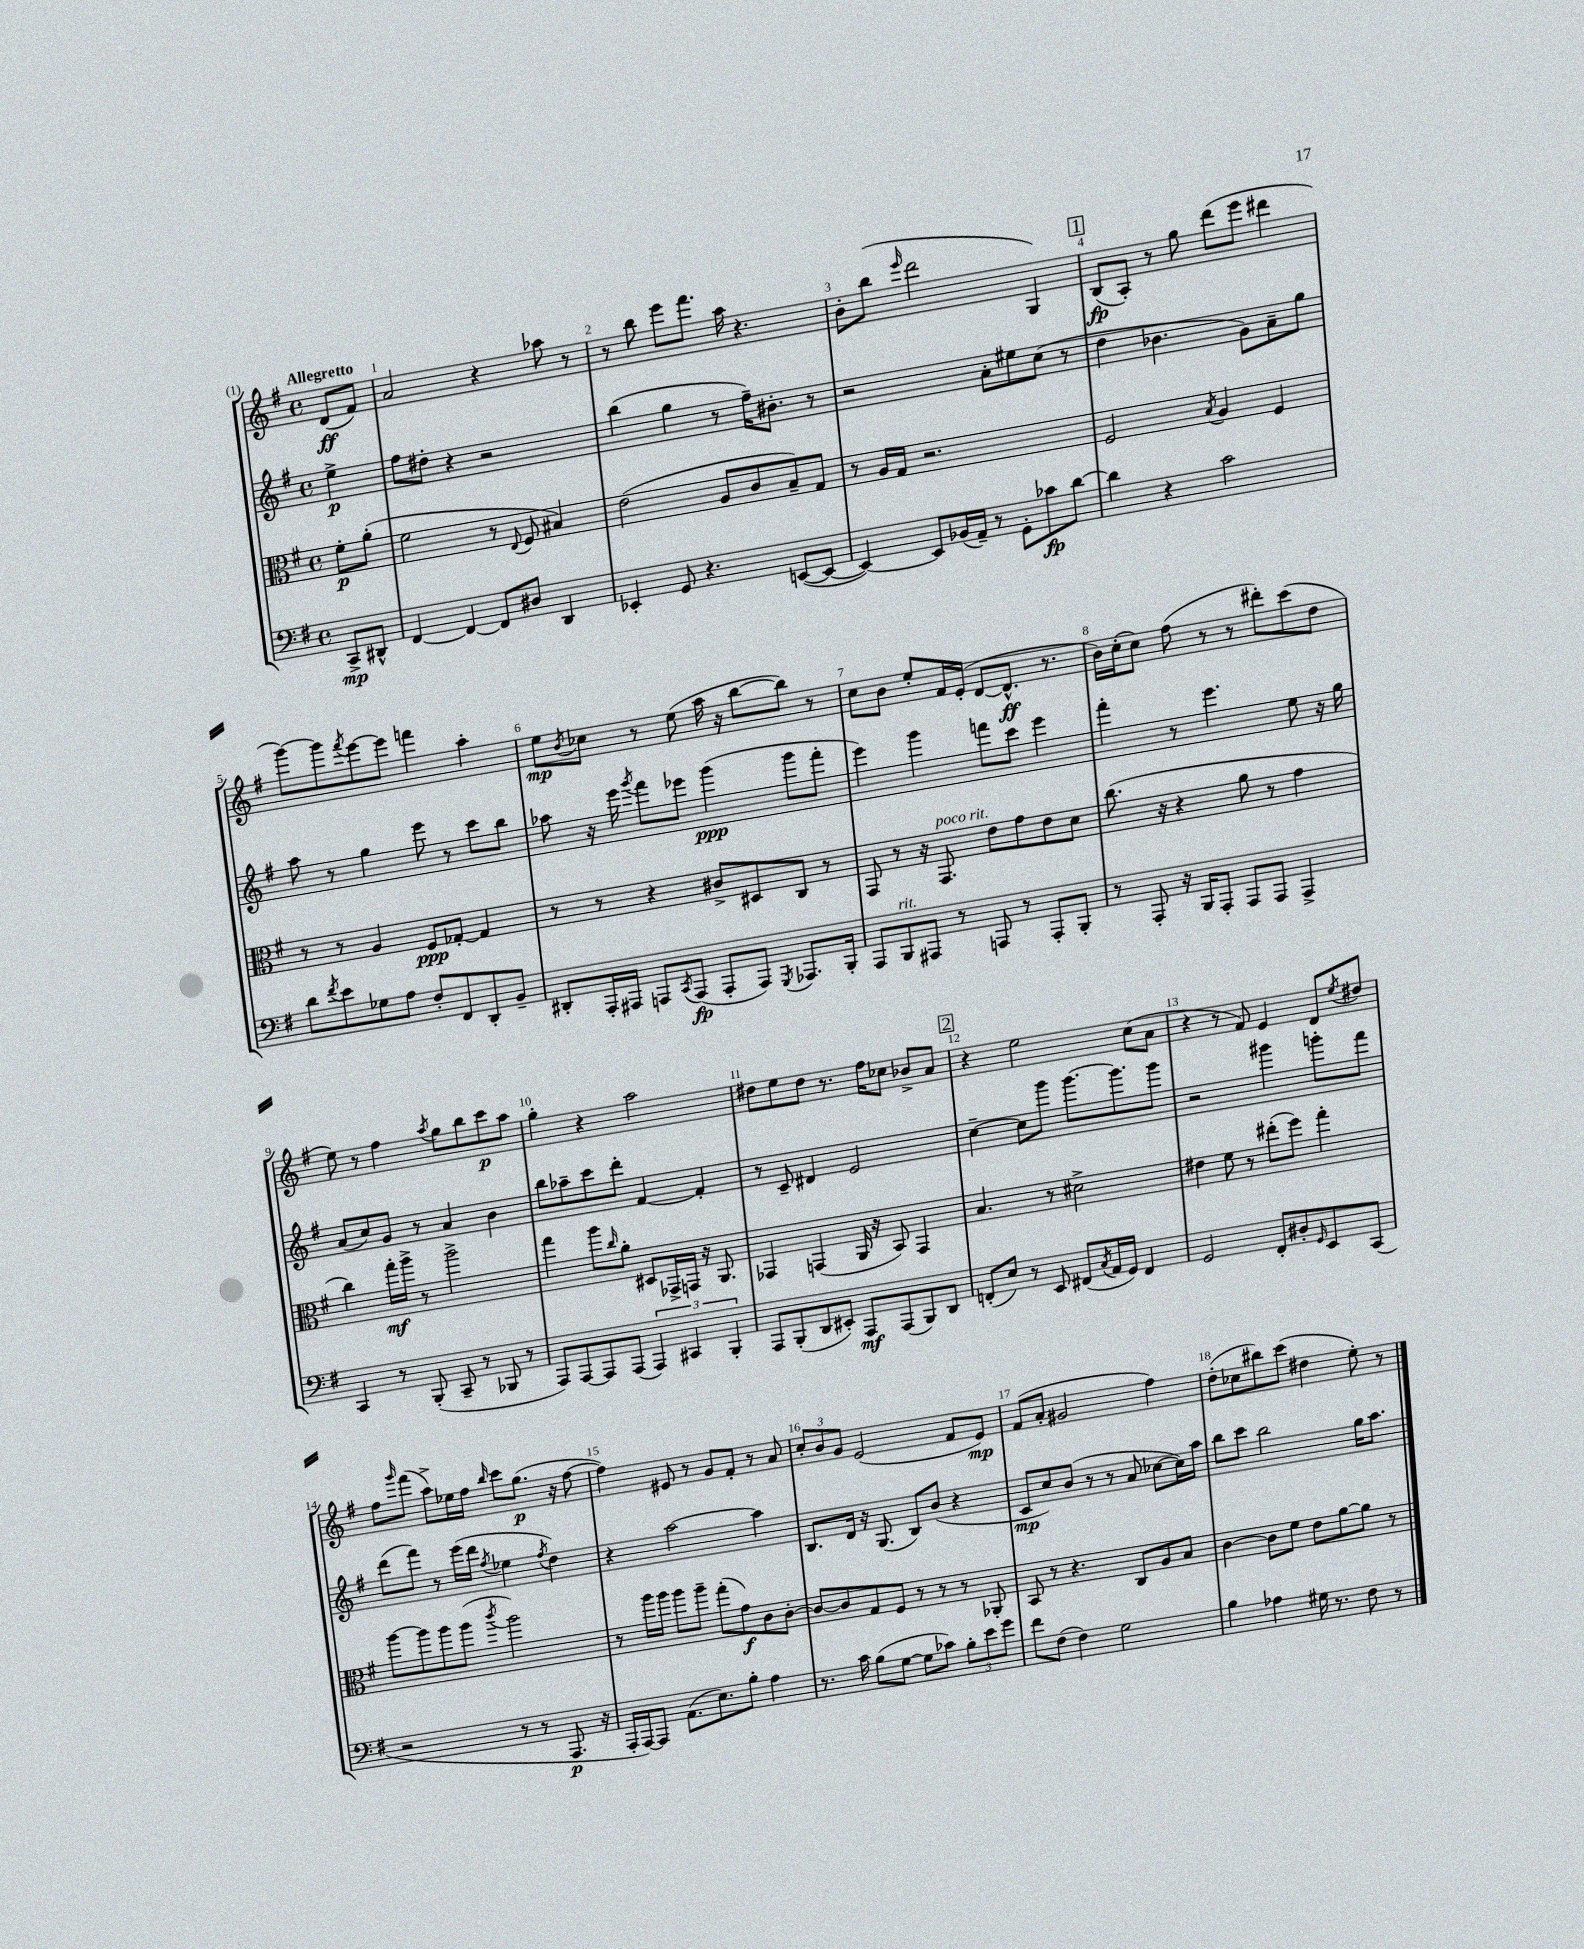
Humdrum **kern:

**kern	**kern	**kern	**kern
*staff4	*staff3	*staff2	*staff1
*clefF4	*clefC3	*clefG2	*clefG2
*k[f#]	*k[f#]	*k[f#]	*k[f#]
*M4/4	*M4/4	*M4/4	*M4/4
*met(c)	*met(c)	*met(c)	*met(c)
8CC^	8f#'	4ee^	(8d
8DD#^^	(8a'	.	8f#)
=	=	=	=
[4FF#	2f#	8ff#	2a
.	.	8dd#'	.
4FF#_	.	4r	.
8FF#]	8r	2r	4r
.	8qqE	.	.
8D#	8F#	.	.
4DD	4B#)	.	8aa-
.	.	.	8r
=	=	=	=
4EE-'	(2e	(4bb	8r
.	.	.	8bb
8GG	.	4gg	8eee
4.r	.	.	8.fff#
.	8A	8r	.
.	.	.	16aa
.	8c	16ff#~)	4.r
.	.	8.b#'	.
([8EE	8B~)	.	.
8EE_	8G	8r	.
=	=	=	=
4EE_)	8r	2r	8b'
.	16A	.	(8bb
.	16G	.	.
.	.	.	16qqeee
8EE]	2.r	.	2ddd
(16BB-	.	.	.
16AA~)	.	.	.
8r	.	8a'	.
8GG'	.	8ee#	.
8c-	.	(8cc	4G)
[8d	.	8r	.
=	=	=	=
4d]	2F#	4dd	(8B
.	.	.	8A')
4r	.	4.b-	8r
.	.	.	8gg
.	8qB	.	.
2c	4A	.	(8ddd
.	.	8g)	8eee
.	4F#	8a~	4ddd#
.	.	8gg	.
=	=	=	=
8d	8r	8aa	[8ggg)
8qf#	.	.	.
8e	8r	8r	8ggg]
.	.	.	8qfff#
8G-	4A	4gg	[8eee
8A	.	.	8eee]
8F#'	8F#	8eee	4fff
8FF#	[8G-'	8r	.
8DD'	4G-]	8ccc	4aa'
8BB~	.	8bb	.
=	=	=	=
8DD#'	8r	8aa-	8ee
.	.	.	8qb
16AAA'	8r	16r	8cc-
16AAA#	.	16eee	.
.	.	8qggg	.
8AAA	4r	8fff#	8r
8qCC	.	.	.
(8AAA	.	8eee-	(8ee
8AAA'	8c#^	(4ggg	16aa
.	.	.	16r
8AAA)	8D#	.	[8bb
8qGGG	.	.	.
8.AAA-	8C	8ggg	8bb])
.	8r	8fff#'	8r
16BBB'	.	.	.
=	=	=	=
8AAA	8GG	4eee)	8cc
8BBB	8r	.	8b
8AAA#	16r	4ggg	8ee'
.	8.GG	.	.
8r	.	.	16f#
.	.	.	(16e'
8AAA	8e	8fff	[8d
8r	8g	8ccc	8.d^^]
8AAA'	8e	4eee	.
.	.	.	8.r
8BBB'	8d	.	.
=	=	=	=
8r	(8.cc	4fff#'	16b)
.	.	.	(16cc'
8AAA'	.	.	8cc)
.	16r	.	.
16r	4r	8r	(8ff#
16BBB	.	.	.
8AAA'	.	4.eee	8r
8AAA	8a	.	8r
8AAA	8r	.	8ddd#')
4AAA^	4g	8ee	(8ccc
.	.	16r	8dd
.	.	16gg	.
=	=	=	=
4CC	4cc)	(8a	8ee)
.	.	8cc)	8r
8r	16gg'	8g	4ff#
.	16aa^	.	.
(8BBB'	8r	8r	.
.	.	.	8qaa
8CC~	2aa^	4a	8gg
8r	.	.	8bb
8BBB-	.	4b	8ccc
8r	.	.	8aa
=	=	=	=
8AAA)	4gg	8bb	4gg'
[8AAA	.	8aa-~	.
8AAA]	8aa	8ccc	4r
.	16qqcc	.	.
(8AAA	8a'	8ddd'	.
6AAA)	8D#	[4f#	2aa
.	16GG-^	.	.
6CC#	.	.	.
.	16GG	.	.
.	16r	4f#']	.
.	8.AA	.	.
6BBB'	.	.	.
=	=	=	=
8AAA	4GG-	8r	8dd#
(8BBB'	.	8c~	8ee
8DD	(4GG	4d#	8dd#
8EE#')	.	.	8.r
8AAA	16AA	2e	.
.	16r	.	16ff#
(8AAA	8BB)	.	8cc-
8BBB)	4GG	.	8b-^
8DD	.	.	8a
=	=	=	=
(8FF'	4.B	[4cc~	4r
8E)	.	.	.
8r	.	8cc]	2ee
8EE	8r	8ggg	.
(8FF#	2d#^	[8.ggg	.
8qC	.	.	.
16AA	.	.	.
16GG)	.	8.ggg]	.
4FF#	.	.	(8cc
.	.	8ggg	8a
=	=	=	=
2GG	4e#	2r	4r
.	8f#	.	8r
.	8r	.	8f#)
8FF#'	(8ee#'	4ggg#	4e
8D#'	8ff#)	.	.
16qqGG	.	.	.
8EE	4gg'	8ggg'	8d
.	.	.	8qee
(8CC	.	8fff#	8dd#
=	=	=	=
2r	[8aa	(8ddd	8ff#
.	.	.	16qqggg
.	8aa]	8fff#)	(8fff#
.	8aa	8r	8aa^)
.	(8aa	(16eee	16ee-
.	.	16ddd	16ff#
.	8qccc	8qff#	16qqbb
8r	2aa)	4ee-	8ccc
8r	.	.	(8.gg
.	.	8qff#	.
8.AAA	.	4dd)	.
.	.	.	16r
.	.	.	[8ff#
16r	.	.	.
=	=	=	=
16AAA'	8r	4r	4ff#])
[16AAA)	.	.	.
8AAA]	16aa	.	.
.	16aa	.	.
(8.AA	8aa	[2aa	8e#
.	8aa~	.	8r
8.E)	.	.	.
.	(8gg'	.	8g
8B'	8g)	.	8f#'
4A	8c	4aa]	8r
.	[8c'	.	8a
=	=	=	=
8.r	8c_	8.B	12cc'
.	.	.	12b
.	8c]	.	.
.	.	.	12g
16c	.	16d	.
(8B	8G	16r	(2e
.	.	(8.G	.
[8G	8F#	.	.
8G]	8r	8B)	.
8c-)	8r	(8b	.
12B'	8r	4r	8f#
12e	.	.	.
.	8AA-'	.	8e)
12g	.	.	.
=	=	=	=
8f#	8BB	8c	(8f#
(8F#	8r	8cc)	8a'
4F#)	4.r	(8b	2g#
.	.	8r	.
2G	.	8r	.
.	8C	8a	.
.	8A	[8cc-	4ff#)
.	8B	16cc-])	.
.	.	16aa	.
=	=	=	=
4B	[4c	8bb	(8dd'
.	.	8ccc	8cc-
4A-	8c]	2bb	8bb#)
.	8f#	.	(8ccc
16G#	8e	.	4dd#
8.r	.	.	.
.	[8a	.	.
8F#	8a]	16gg	8ee')
.	.	8.aa	.
8r	8r	.	8r
==	==	==	==
*-	*-	*-	*-
